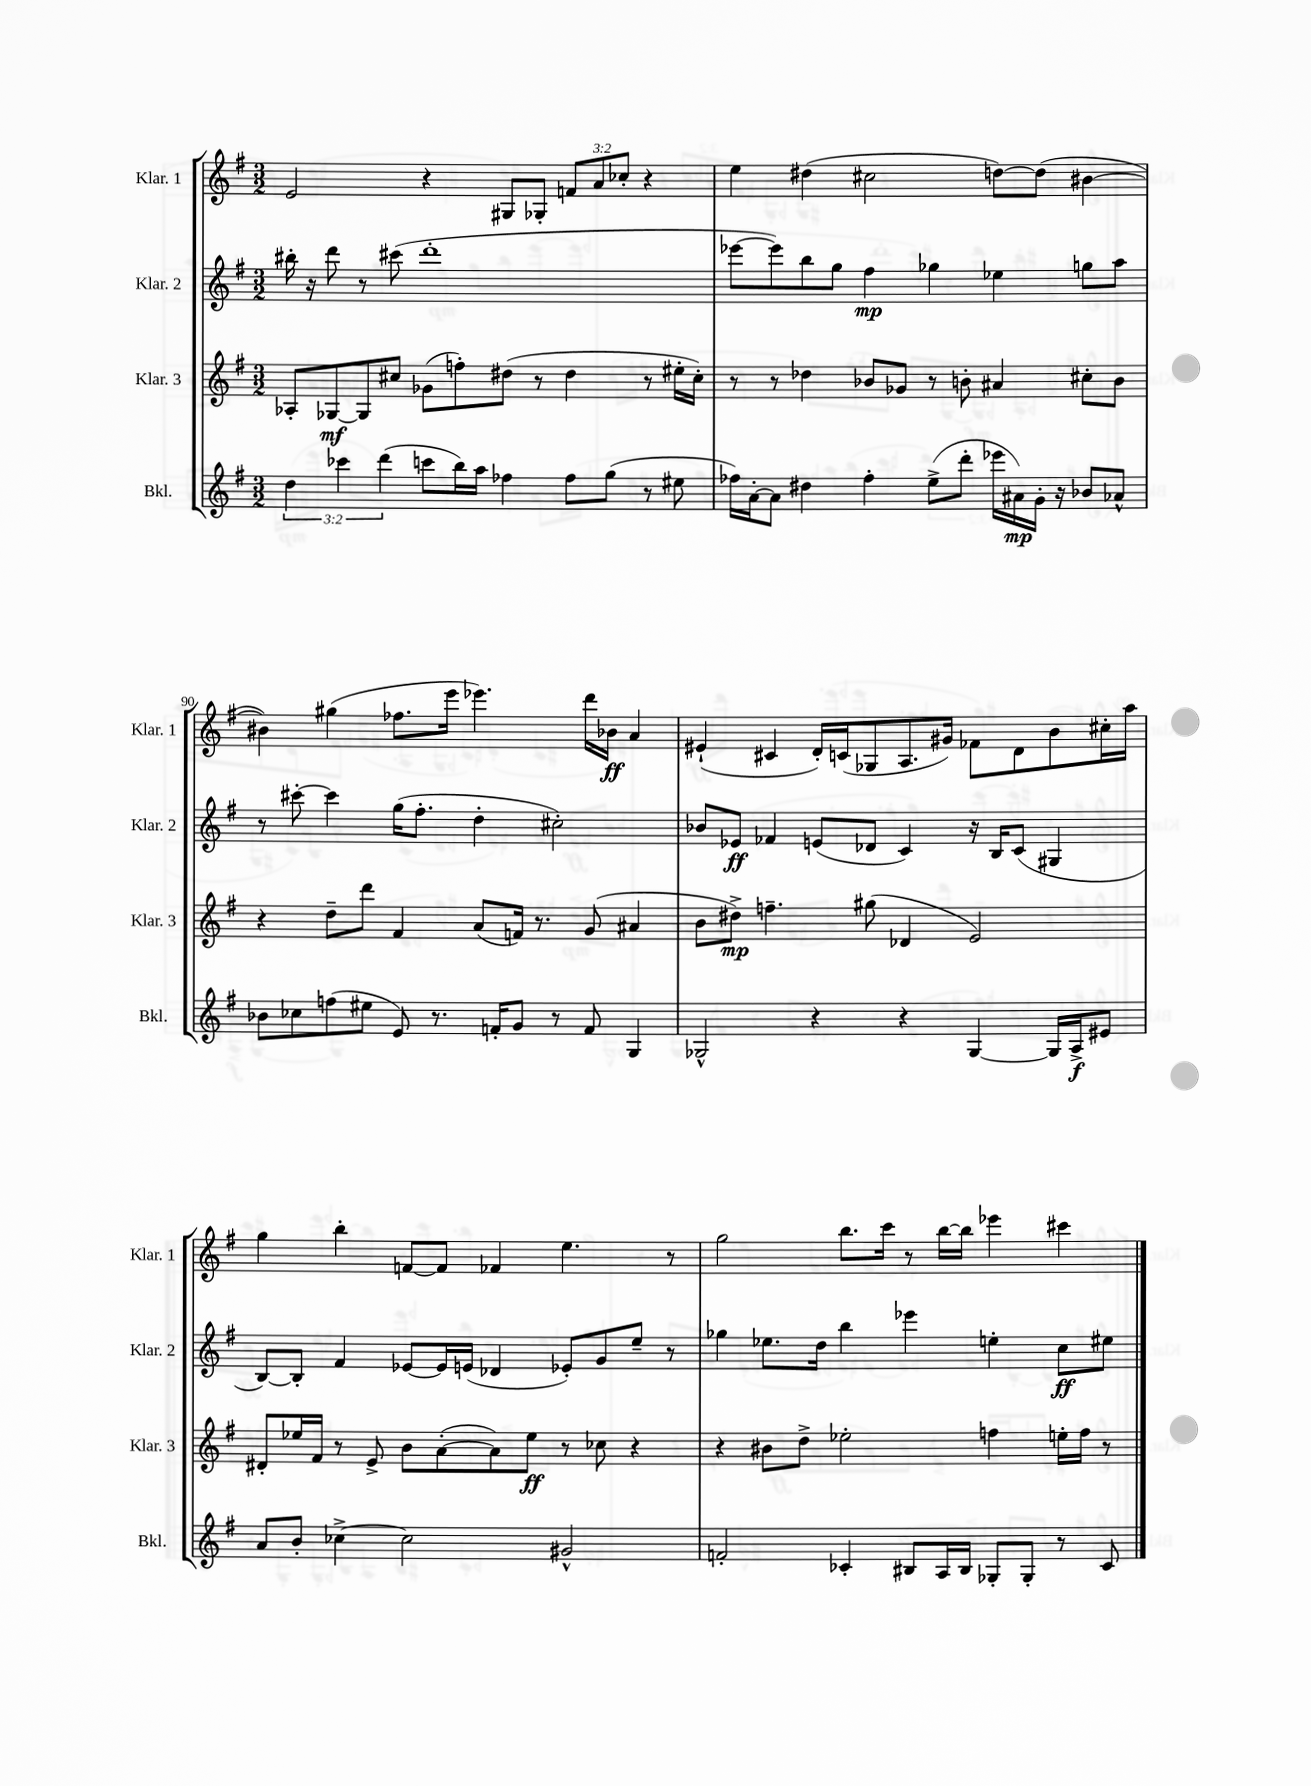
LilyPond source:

<<
\new StaffGroup <<
\new Staff = "s0" \with { instrumentName = "Klar. 1" shortInstrumentName = "Klar. 1" } {
    \clef treble \key g \major \numericTimeSignature \time 3/2 \override Staff.TupletNumber.text = #tuplet-number::calc-fraction-text
    e'2 r4 gis8 ges8-. \tuplet 3/2 { f'8 a'8 ces''8-. } r4 |
    e''4 dis''4( cis''2 d''8~) d''8( bis'4~ |
    bis'4) gis''4( fes''8. e'''16 ees'''4.) d'''16 bes'16\ff a'4 |
    eis'4-!( cis'4 d'16-.) c'16( ges8 a8. gis'16) fes'8 d'8 b'8 cis''16-. a''16 |
    g''4 b''4-. f'8~ f'8 fes'4 e''4. r8 |
    g''2 b''8. c'''16 r8 b''16~ b''16 ees'''4 cis'''4 \bar "|." |
}
\new Staff = "s1" \with { instrumentName = "Klar. 2" shortInstrumentName = "Klar. 2" } {
    \clef treble \key g \major \numericTimeSignature \time 3/2
    bis''16-. r16 d'''8 r8 cis'''8( d'''1-. |
    ees'''8~ ees'''8) b''8 g''8 fis''4\mp ges''4 ees''4 g''8 a''8 |
    r8 cis'''8~-. cis'''4 g''16( fis''8.-. d''4-. cis''2-.) |
    bes'8 ees'8\ff fes'4 e'8( des'8 c'4) r16 b16 c'8( gis4 |
    b8~) b8-. fis'4 ees'8~ ees'16 e'16( des'4 ees'8-.) g'8 e''8-- r8 |
    ges''4 ees''8. d''16 b''4 ees'''4 e''4-. c''8\ff eis''8 \bar "|." |
}
\new Staff = "s2" \with { instrumentName = "Klar. 3" shortInstrumentName = "Klar. 3" } {
    \clef treble \key g \major \numericTimeSignature \time 3/2
    aes8-. ges8~\mf ges8 cis''8 ges'8( f''8-.) dis''8( r8 dis''4 r8 eis''16-. cis''16-.) |
    r8 r8 des''4 bes'8 ges'8 r8 b'8-. ais'4 cis''8-. b'8 |
    r4 d''8-- d'''8 fis'4 a'8( f'16) r8. g'8( ais'4 |
    b'8 dis''8->\mp) f''4.-- gis''8( des'4 e'2) |
    dis'8-. ees''16 fis'16 r8 e'8-> b'8 a'8~-.( a'8) ees''8\ff r8 ces''8 r4 |
    r4 bis'8 d''8-> ees''2-. f''4 e''16-. f''16 r8 \bar "|." |
}
\new Staff = "s3" \with { instrumentName = "Bkl." shortInstrumentName = "Bkl." } {
    \clef treble \key g \major \numericTimeSignature \time 3/2 \override Staff.TupletNumber.text = #tuplet-number::calc-fraction-text
    \tuplet 3/2 { d''4 ces'''4 d'''4( } c'''8 b''16) a''16 fes''4 fes''8 g''8( r8 eis''8 |
    fes''16) a'16~-. a'8 dis''4 fes''4-. e''8->( d'''8-. ees'''16 ais'16\mp) g'16-. r16 bes'8 aes'8-^ |
    bes'8 ces''8 f''8( eis''8 e'8) r8. f'16-. g'8 r8 f'8 g4 |
    ges2-^ r4 r4 ges4~ ges16 a16->\f eis'8 |
    a'8 b'8-. ces''4~-> ces''2 gis'2-^ |
    f'2-. ces'4-. bis8 a16 bis16 ges8-. ges8-. r8 ces'8 \bar "|." |
}
>>
>>
\layout { \context { \Score currentBarNumber = #88 \override BarNumber.break-visibility = ##(#f #t #t) barNumberVisibility = #(every-nth-bar-number-visible 5) } }
